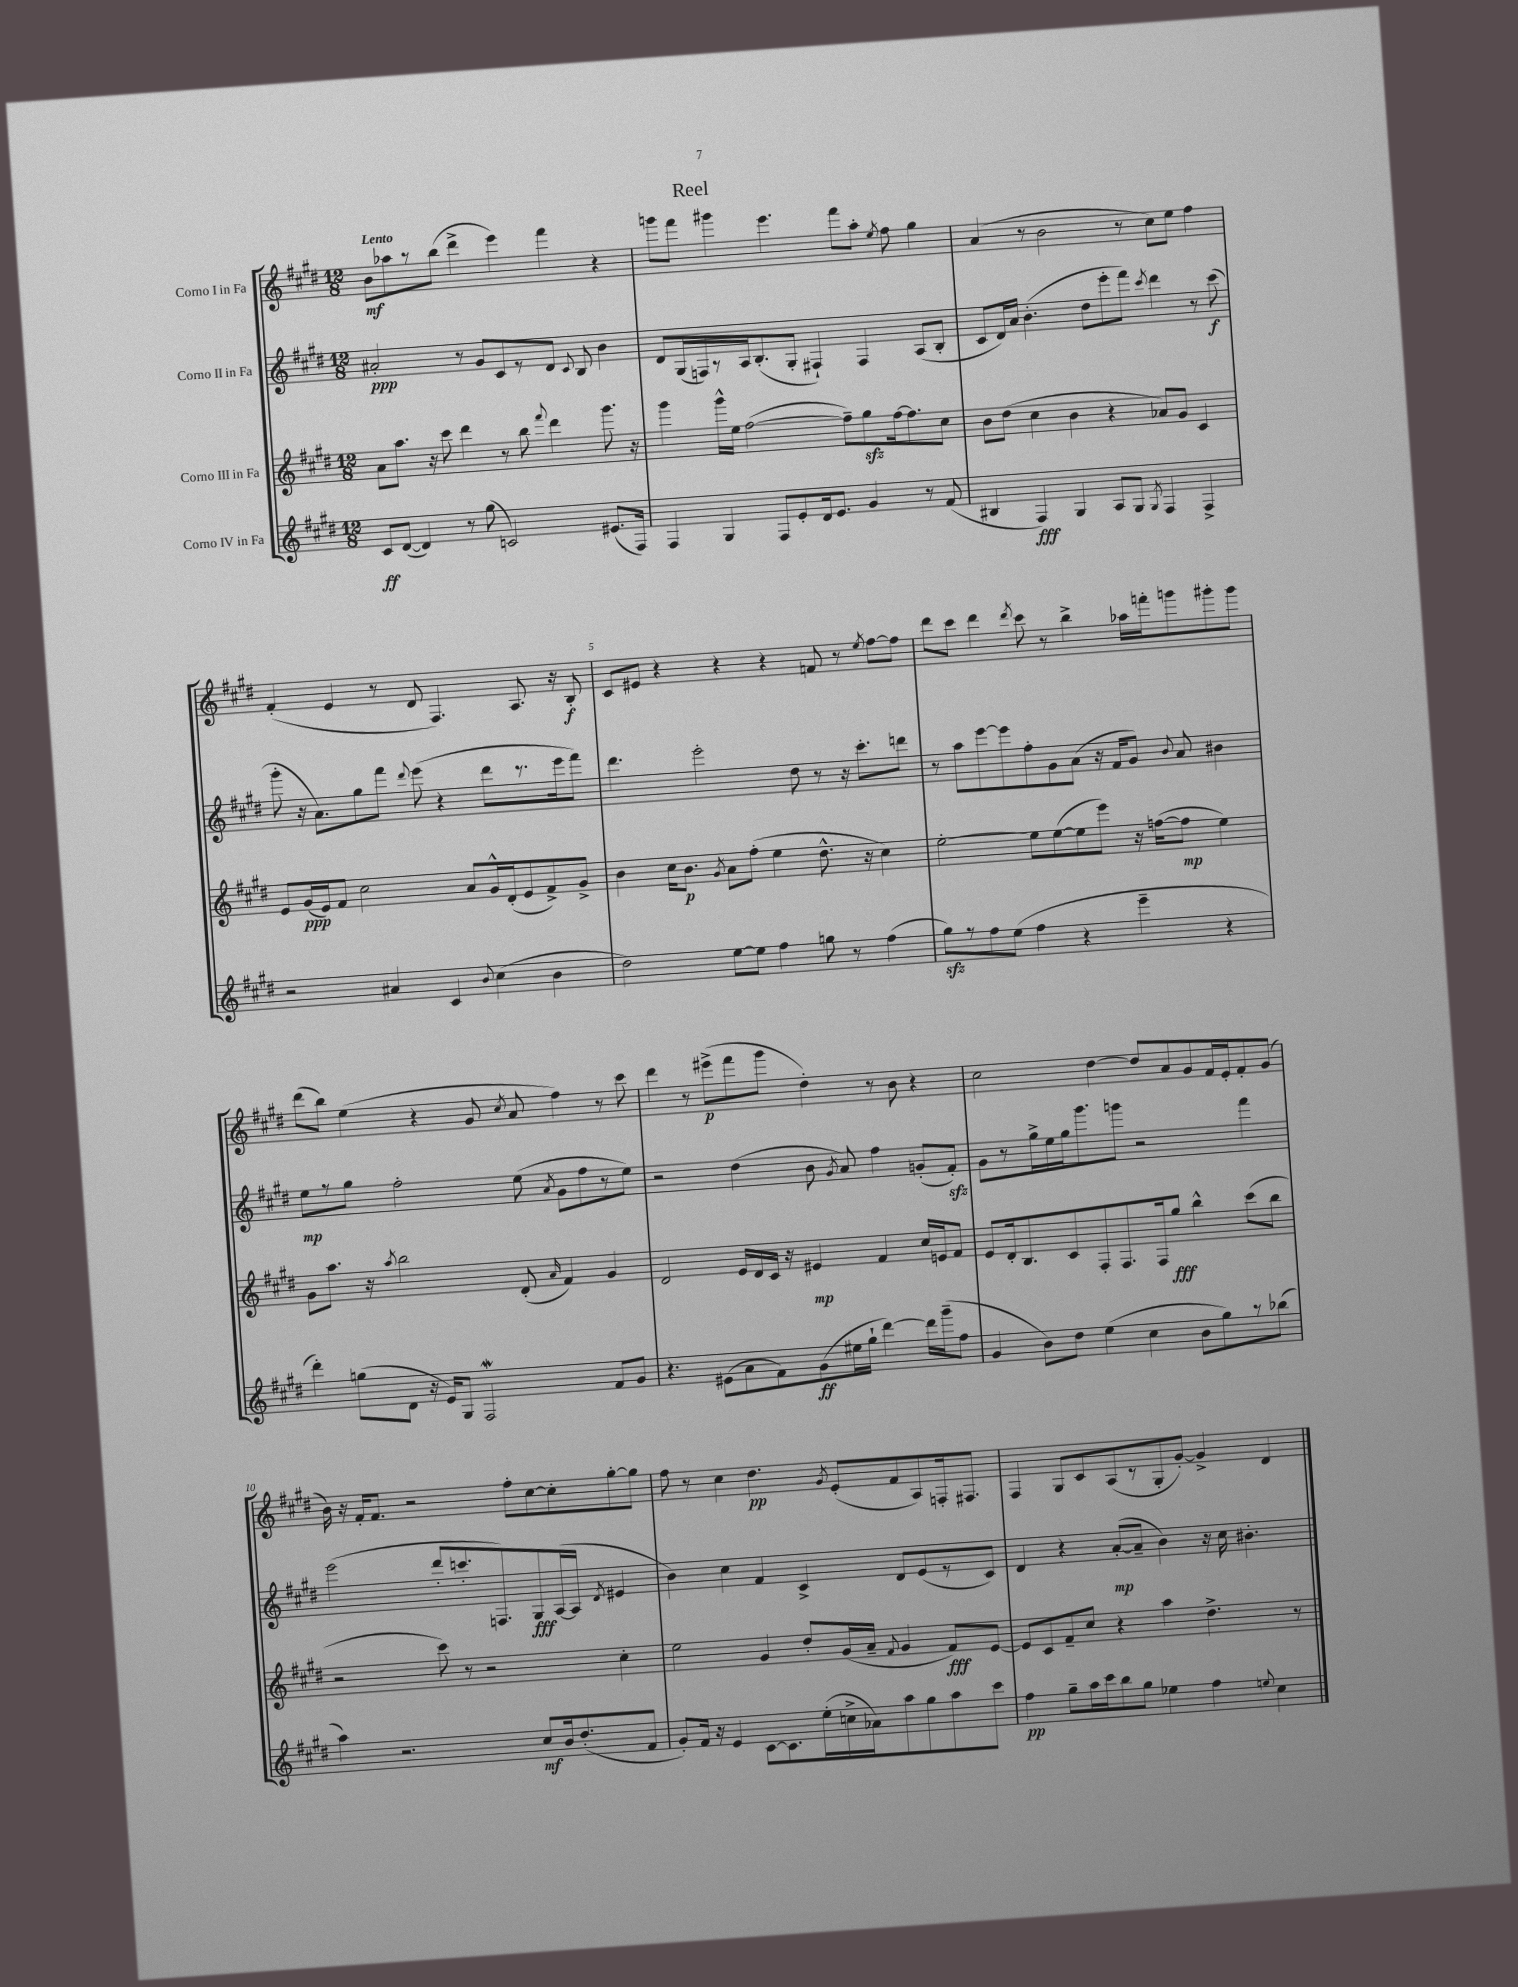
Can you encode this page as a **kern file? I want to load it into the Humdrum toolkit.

**kern	**dynam	**kern	**dynam	**kern	**dynam	**kern	**dynam
*part4	*part4	*part3	*part3	*part2	*part2	*part1	*part1
*staff4	*staff4	*staff3	*staff3	*staff2	*staff2	*staff1	*staff1
*I"Corno IV in Fa	*	*I"Corno III in Fa	*	*I"Corno II in Fa	*	*I"Corno I in Fa	*
*clefG2	*	*clefG2	*	*clefG2	*	*clefG2	*
*k[f#c#g#d#]	*	*k[f#c#g#d#]	*	*k[f#c#g#d#]	*	*k[f#c#g#d#]	*
*M12/8	*	*M12/8	*	*M12/8	*	*M12/8	*
=1	=1	=1	=1	=1	=1	=1	=1
!	!	!	!	!	!	!LO:TX:a:B:t=Lento	!
8c#/L	ff	8a\L	.	2a#X'/	ppp	8b\L	mf
([8d#/J	.	8.aa\J	.	.	.	8aa-X\	.
4d#/])	.	.	.	.	.	8r	.
.	.	16r	.	.	.	.	.
.	.	8ccc#\	.	.	.	(8bb\J	.
8r	.	4ddd#\	.	8r	.	4ddd#^\	.
(8gg#\	.	.	.	8g#/L	.	.	.
2cn/)	.	8r	.	8c#/	.	4eee\)	.
.	.	8bb\	.	8r	.	.	.
.	.	8qqfff#/	.	.	.	.	.
.	.	4ddd#\	.	8d#/J	.	4fff#\	.
.	.	.	.	8qqc#/	.	.	.
.	.	.	.	8B/	.	.	.
(8.e#X/L	.	8.ggg#\	.	4b\	.	4r	.
16F#/Jk)	.	16r	.	.	.	.	.
=2	=2	=2	=2	=2	=2	=2	=2
4F#/	.	4ggg#\	.	8d#/L	.	8gggn\L	.
.	.	.	.	(16G#/L	.	8fff#\J	.
.	.	.	.	16Fn/)	.	.	.
4G#/	.	16ggg#^^\LL	.	8r	.	4ggg#X\	.
.	.	16ee\JJ	.	.	.	.	.
.	.	([2ff#\	.	16A/J	.	.	.
.	.	.	.	(8.B'/	.	.	.
8F#/L	.	.	.	.	.	4.eee\	.
8e'/	.	.	.	8G#'/J	.	.	.
16d#/k	.	.	.	4F#X`/)	.	.	.
8.e/J	.	.	.	.	.	.	.
.	.	8ff#~\L])	.	.	.	8fff#\L	.
4g#/	.	8gg#zz\	.	4F#/	.	8aa'\J	.
.	.	.	.	.	.	8qee/	.
.	.	[16ff#\k	.	.	.	8ff#\	.
.	.	8.ff#\]	.	.	.	.	.
8r	.	.	.	(8A/L	.	4gg#\	.
(8f#/	.	8cc#\J	.	8B'/J	.	.	.
=3	=3	=3	=3	=3	=3	=3	=3
4B#X/	.	8b\L	.	8c#/L	.	(4a/	.
.	.	(8dd#\J	.	16d#/L)	.	.	.
.	.	.	.	16a/JJ	.	.	.
4F#/)	fff	4cc#\	.	(4.b'\	.	8r	.
.	.	.	.	.	.	2b\	.
4G#/	.	4b\	.	.	.	.	.
.	.	.	.	8dd#\L	.	.	.
8A/L	.	4r	.	8eee'\	.	.	.
8G#/J	.	.	.	8fff#\J)	.	8r	.
8qG#/	.	.	.	8qccc#/	.	.	.
4F#/	.	8a-X/L)	.	4ddd#\	.	8cc#\L)	.
.	.	8g#/J	.	.	.	8ee\J	.
4F#^/	.	4c#/	.	8r	.	4ff#\	.
.	.	.	.	(8ccc#\	f	.	.
!!LO:LB:g=z
=4	=4	=4	=4	=4	=4	=4	=4
2r	.	8e/L	.	8ggg#'\	.	(4f#'/	.
.	.	(16g#/L	ppp	16r	.	.	.
.	.	16e/J)	.	8.a\L)	.	.	.
.	.	8f#/J	.	.	.	4e/	.
.	.	2cc#\	.	8gg#\	.	.	.
4a#X/	.	.	.	8fff#\J	.	8r	.
.	.	.	.	8qqddd#/	.	.	.
.	.	.	.	(8eee\	.	8d#/	.
4c#/	.	.	.	4r	.	4.F#/)	.
.	.	8a/L	.	.	.	.	.
8qqb/	.	.	.	.	.	.	.
(4cc#\	.	16g#^^/L	.	8ddd#\L	.	.	.
.	.	(16d#'/J	.	.	.	.	.
.	.	8e/	.	8.r	.	8.A/	.
4b\	.	8f#^/)	.	.	.	.	.
.	.	.	.	16eee\k	.	16r	.
.	.	8g#^/J	.	8fff#\J)	.	8B'/	f
=5	=5	=5	=5	=5	=5	=5	=5
2dd#\)	.	4b\	.	4.ddd#\	.	8c#/L	.
.	.	.	.	.	.	8e#X/J	.
.	.	16cc#\KL	.	.	.	4r	.
.	.	8.b\J	p	.	.	.	.
.	.	.	.	2eee'\	.	.	.
.	.	8qg#/	.	.	.	.	.
[8ee\L	.	8a\L	.	.	.	4r	.
8ee\J]	.	(8ff#'\J	.	.	.	.	.
4ff#\	.	4ee\	.	.	.	4r	.
.	.	.	.	8dd#\	.	.	.
8ggn\	.	8.dd#^^\	.	8r	.	8fn/	.
8r	.	.	.	16r	.	8r	.
.	.	16r	.	8.ccc#'\L	.	.	.
.	.	.	.	.	.	8qee/	.
(4ff#\	.	4cc#\)	.	.	.	[8ff#\L	.
.	.	.	.	8dddn\J	.	8ff#\J]	.
=6	=6	=6	=6	=6	=6	=6	=6
8gg#zz\L)	.	[2ee'\	.	8r	.	8ddd#\L	.
8r	.	.	.	8aa\L	.	8ccc#\J	.
8ff#\	.	.	.	[8eee\	.	4ddd#\	.
(8ee\J	.	.	.	8eee\]	.	.	.
.	.	.	.	.	.	8qddd#/	.
4ff#\	.	8ee\L]	.	8ff#'\	.	8ccc#\	.
.	.	([8ee\	.	8g#\	.	8r	.
4r	.	8ee\]	.	(8a\J	.	4bb^\	.
.	.	8eee\J)	.	16r	.	.	.
.	.	.	.	16f#/KL	.	.	.
4eee~\	.	16r	.	8g#/J)	.	16aa-X\LL	.
.	.	([16ffn\KL	.	.	.	16fffn'\J	.
.	.	.	.	8qqb/	.	.	.
.	.	8ff\J]	mp	8a/	.	8gggn\	.
4r	.	4ee\)	.	4b#X\	.	8ggg#X'\	.
.	.	.	.	.	.	8ggg#\J	.
!!LO:LB:g=z
=7	=7	=7	=7	=7	=7	=7	=7
4ddd#'\)	.	8g#\L	.	8ee\L	mp	(8ddd#\L	.
.	.	8.aa\J	.	8r	.	8bb\J)	.
(8ggn\L	.	.	.	8gg#\J	.	(4ee\	.
.	.	16r	.	.	.	.	.
.	.	8qaa/	.	.	.	.	.
8d#\J	.	2bb\	.	2ff#'\	.	.	.
16r	.	.	.	.	.	4r	.
16e/KL)	.	.	.	.	.	.	.
8G#/J	.	.	.	.	.	.	.
2F#W/	.	.	.	.	.	8g#/	.
.	.	.	.	.	.	8qcc#/	.
.	.	(8d#'/	.	(8ee\	.	8a/	.
.	.	16qqa/	.	8qa/	.	.	.
.	.	4f#/)	.	8g#\L	.	4ff#\)	.
.	.	.	.	8ff#\	.	.	.
8f#/L	.	4g#/	.	8r	.	8r	.
8g#/J	.	.	.	8ee\J)	.	8ccc#\	.
=8	=8	=8	=8	=8	=8	=8	=8
4.r	.	2d#/	.	2r	.	4ddd#\	.
.	.	.	.	.	.	8r	.
(8e#X\L	.	.	.	.	.	(8eee#X^\L	p
8a\	.	16e/LL	.	(4dd#\	.	8fff#\	.
.	.	16d#/	.	.	.	.	.
8f#\)	.	16c#/JJ	.	.	.	8ggg#\J	.
.	.	16r	.	.	.	.	.
(8g#\	ff	4e#X/	mp	8b\	.	4dd#'\)	.
.	.	.	.	8qg#/	.	.	.
16ee#X\L	.	.	.	8a/)	.	.	.
16gg#`\JJ	.	.	.	.	.	.	.
[4ddd#\)	.	4f#/	.	4ff#\	.	8r	.
.	.	.	.	.	.	8b\	.
16ddd#\LL]	.	16cc#/LL	.	(8gn'/L	.	4r	.
(16ggg#~\J	.	16en/J	.	.	.	.	.
8ff#\J	.	8f#/J	.	8f#zz'/J)	.	.	.
=9	=9	=9	=9	=9	=9	=9	=9
4g#/	.	8e/L	.	8g#\L	.	2cc#\	.
.	.	16d#'/k	.	8r	.	.	.
.	.	8.B/	.	.	.	.	.
8b\L)	.	.	.	16gg#^\L	.	.	.
.	.	.	.	16ee\	.	.	.
8dd#\J	.	8c#/	.	16gg#\J	.	.	.
.	.	.	.	8.ggg#\	.	.	.
(4ee\	.	8F#'/	.	.	.	[4dd#\	.
.	.	8.F#/	.	8gggn\J	.	.	.
4cc#\	.	.	.	2r	.	8dd#/L]	.
.	.	16F#/k	.	.	.	.	.
.	.	8gg#/J	fff	.	.	8a/	.
8b\L	.	4bb^^\	.	.	.	8g#/	.
8gg#\)	.	.	.	.	.	16f#/L	.
.	.	.	.	.	.	16e'/J	.
8r	.	(8ccc#\L	.	4fff#\	.	8f#'/	.
(8bb-X\J	.	8bb\J	.	.	.	(8g#/J	.
!!LO:LB:g=z
=10	=10	=10	=10	=10	=10	=10	=10
4aa\)	.	2r	.	(2eee\	.	16b\)	.
.	.	.	.	.	.	16r	.
.	.	.	.	.	.	16f#'/KL	.
.	.	.	.	.	.	8.f#/J	.
2.r	.	.	.	.	.	.	.
.	.	.	.	.	.	2r	.
.	.	8ccc#\)	.	8ddd#'/L	.	.	.
.	.	8r	.	8.cccn'/	.	.	.
.	.	2r	.	.	.	.	.
.	.	.	.	8.Fn/)	.	.	.
.	.	.	.	.	.	8ff#'\L	.
8cc#/L	mf	.	.	8G#/	fff	[8cc#\	.
16b/k	.	.	.	([16A/L	.	8cc#'\]	.
(8.dd#'/	.	.	.	16A/JJ]	.	.	.
.	.	.	.	8qd#/	.	.	.
.	.	4cc#'\	.	4e#X/	.	[8gg#'\	.
8f#/J	.	.	.	.	.	8gg#\J]	.
=11	=11	=11	=11	=11	=11	=11	=11
8g#'/L)	.	2ee\	.	4b\)	.	8ff#\	.
16f#/Jk	.	.	.	.	.	8r	.
16r	.	.	.	.	.	.	.
4e/	.	.	.	4cc#\	.	4cc#\	.
[8c#\L	.	4g#/	.	4f#/	.	4.dd#\	pp
8.c#\]	.	.	.	.	.	.	.
.	.	8dd#'/L	.	4c#^/	.	.	.
(16ee'\L	.	.	.	.	.	.	.
.	.	.	.	.	.	8qg#/	.
16ccn^\	.	(16g#/L	.	.	.	(8e'/L	.
16a-X\J)	.	16a~/JJ	.	.	.	.	.
.	.	8qqf#/	.	.	.	.	.
8aa\	.	4g#/	.	8d#/L	.	8f#/	.
8gg#\	.	.	.	(8e/	.	8A/)	.
8aa\	.	8f#/L)	fff	8r	.	16Fn'/k	.
.	.	.	.	.	.	8.F#X/J	.
8ccc#\J	.	[8e/J	.	8c#/J)	.	.	.
=12	=12	=12	=12	=12	=12	=12	=12
4ff#\	pp	8e/L]	.	4d#/	.	4F#/	.
.	.	8c#/	.	.	.	.	.
8gg#~\L	.	8f#~/	.	4r	.	8G#/L	.
16aa\L	.	8cc#/J	.	.	.	8c#/	.
16ccc#\J	.	.	.	.	.	.	.
8bb\	.	4r	.	([8a'/L	mp	(8A/	.
8gg#\J	.	.	.	8a~/J]	.	8r	.
4ee-X\	.	4aa\	.	4b\)	.	8G#'/	.
.	.	.	.	.	.	[8g#'/J)	.
4ff#\	.	4.dd#^\	.	16r	.	4g#^/]	.
.	.	.	.	16cc#\	.	.	.
.	.	.	.	4.b#X'\	.	.	.
8qqeen/	.	.	.	.	.	.	.
4cc#\	.	.	.	.	.	4d#/	.
.	.	8r	.	.	.	.	.
==	==	==	==	==	==	==	==
*-	*-	*-	*-	*-	*-	*-	*-
